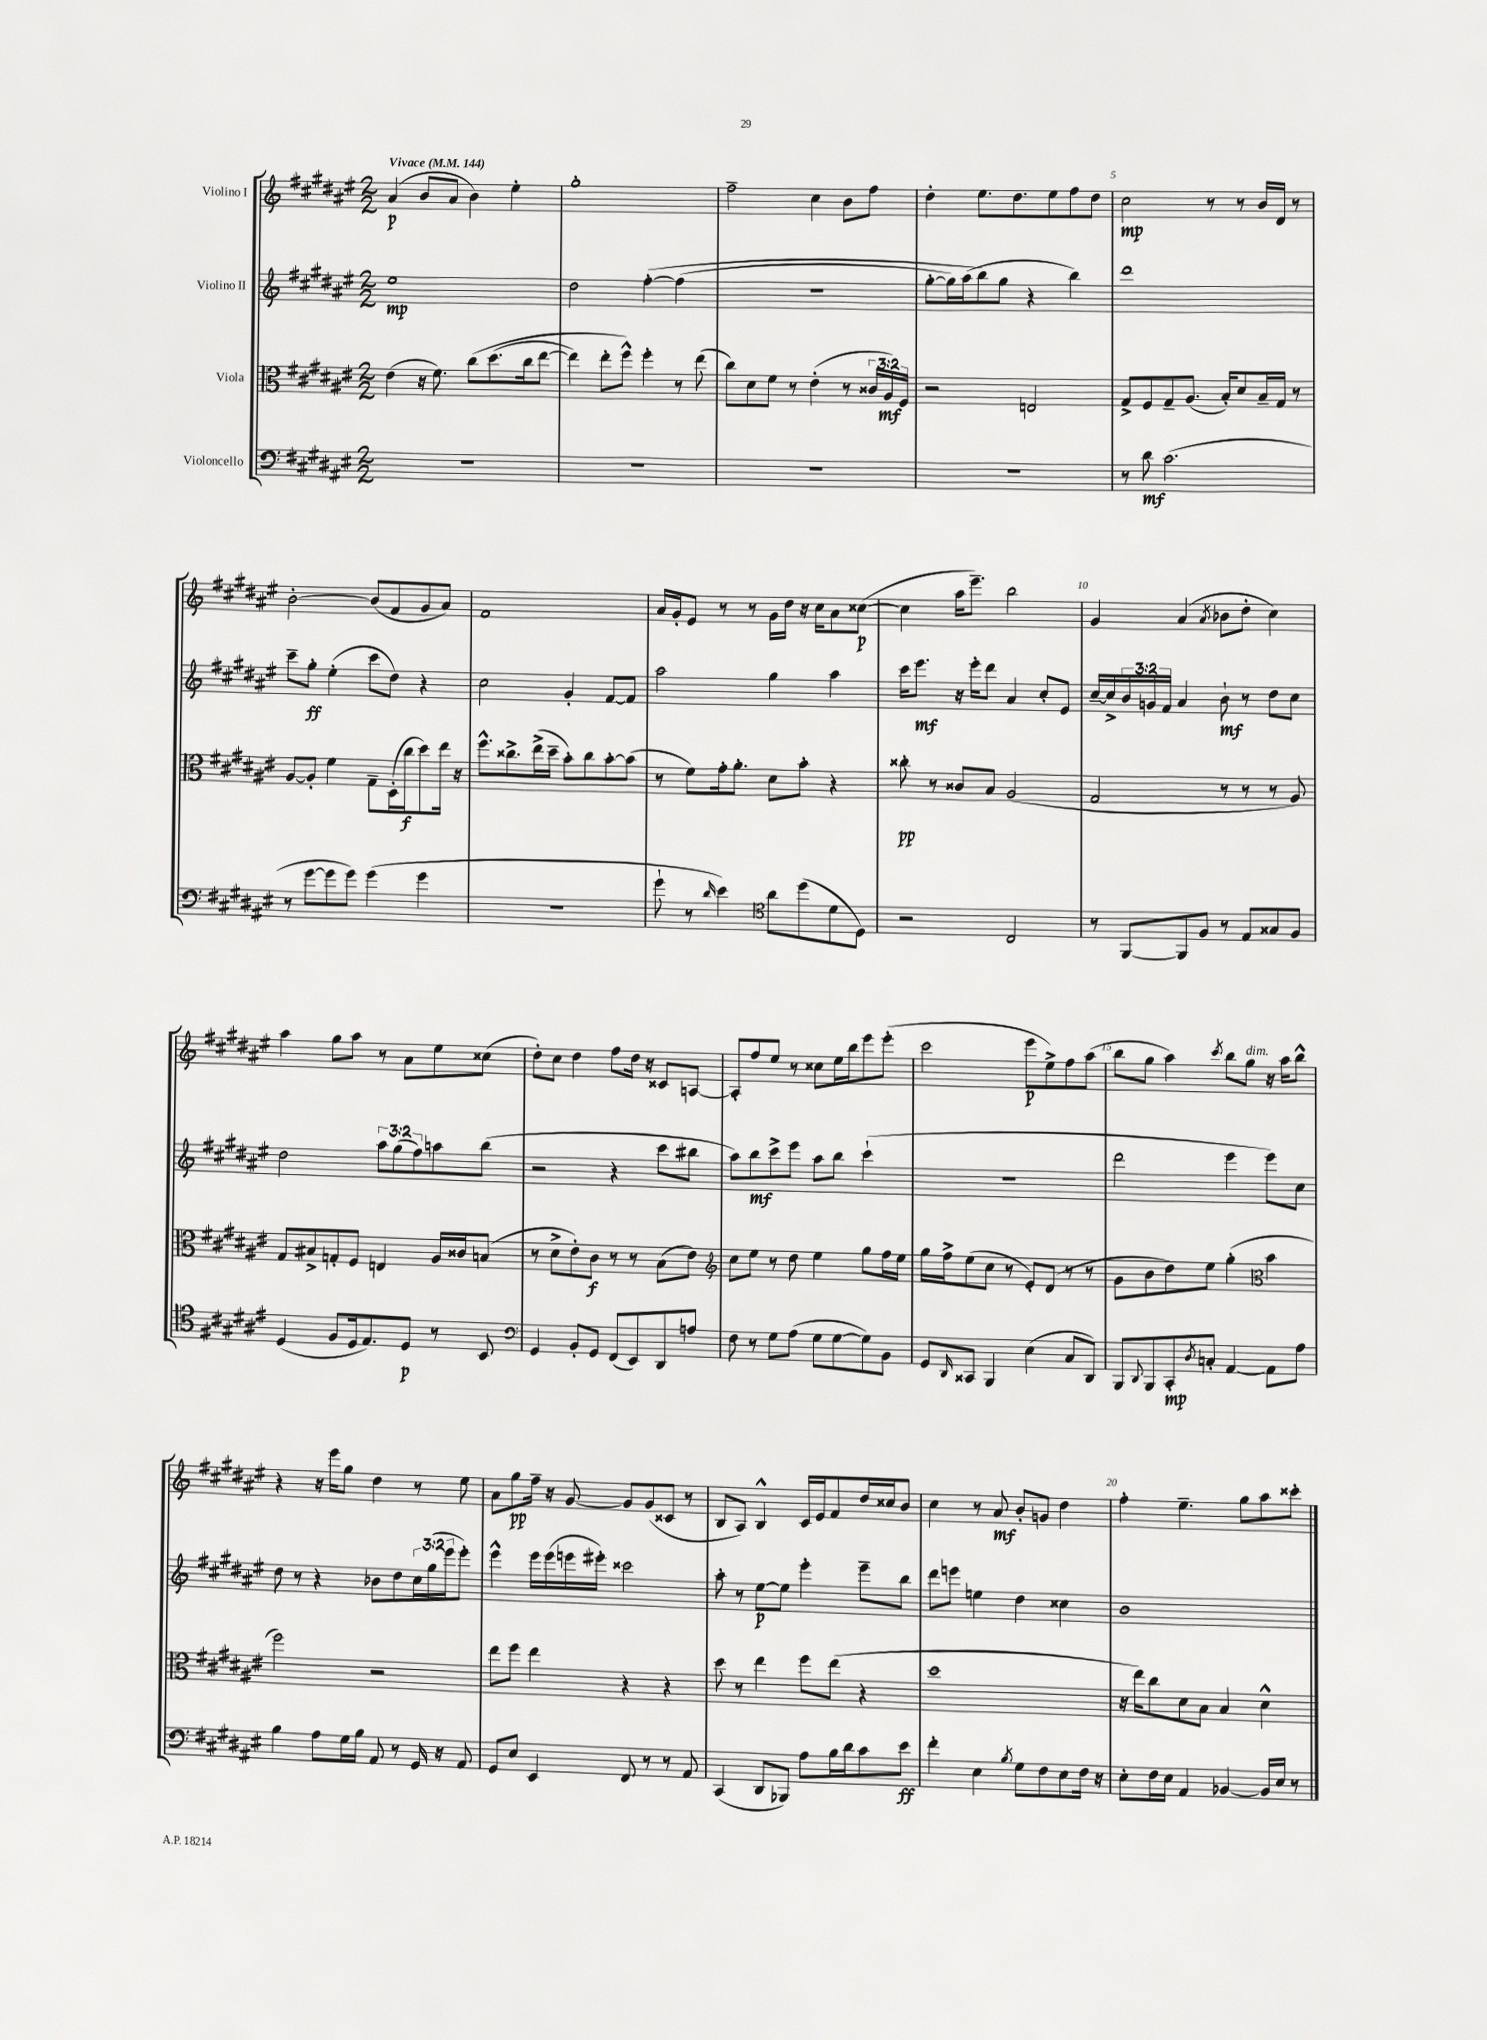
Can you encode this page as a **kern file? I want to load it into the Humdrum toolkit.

**kern	**dynam	**kern	**dynam	**kern	**dynam	**kern	**dynam
*part4	*part4	*part3	*part3	*part2	*part2	*part1	*part1
*staff4	*staff4	*staff3	*staff3	*staff2	*staff2	*staff1	*staff1
*I"Violoncello	*	*I"Viola	*	*I"Violino II	*	*I"Violino I	*
*clefF4	*	*clefC3	*	*clefG2	*	*clefG2	*
*k[f#c#g#d#a#e#]	*	*k[f#c#g#d#a#e#]	*	*k[f#c#g#d#a#e#]	*	*k[f#c#g#d#a#e#]	*
*M2/2	*	*M2/2	*	*M2/2	*	*M2/2	*
*MM144	*	*MM144	*	*MM144	*	*MM144	*
=1	=1	=1	=1	=1	=1	=1	=1
!	!	!	!	!	!	!LO:TX:a:B:t=Vivace	!
1r	.	(4e#\	.	1ee#	mp	(4a#/	p
.	.	16r	.	.	.	8b/L	.
.	.	8.f#\)	.	.	.	.	.
.	.	.	.	.	.	8a#/J	.
.	.	(8cc#\L	.	.	.	4b\)	.
.	.	(8.dd#\	.	.	.	.	.
.	.	.	.	.	.	4ee#'\	.
.	.	16cc#\k	.	.	.	.	.
.	.	[8ee#\J	.	.	.	.	.
=2	=2	=2	=2	=2	=2	=2	=2
1r	.	4ee#\])	.	2dd#\	.	1gg#'	.
.	.	8ee#'\L	.	.	.	.	.
.	.	8ff#^^\J)	.	.	.	.	.
.	.	4ff#'\	.	([4ff#'\	.	.	.
.	.	8r	.	(4ff#\]	.	.	.
.	.	(8ee#\	.	.	.	.	.
=3	=3	=3	=3	=3	=3	=3	=3
1r	.	8cc#\L)	.	1r	.	2ff#~\	.
.	.	8d#\	.	.	.	.	.
.	.	8f#\J	.	.	.	.	.
.	.	8r	.	.	.	.	.
.	.	(4e#'\	.	.	.	4cc#\	.
.	.	8r	.	.	.	8b\L	.
.	.	24c##X/LL	.	.	.	8ff#\J	.
.	.	24A#/)	mf	.	.	.	.
.	.	24F#/JJ	.	.	.	.	.
=4	=4	=4	=4	=4	=4	=4	=4
1r	.	2r	.	[8gg#'\L	.	4dd#'\	.
.	.	.	.	16gg#\L])	.	.	.
.	.	.	.	(16aa#\J	.	.	.
.	.	.	.	8bb\)	.	8.ee#\L	.
.	.	.	.	8gg#\J	.	.	.
.	.	.	.	.	.	8.dd#\	.
.	.	2En/	.	4r	.	.	.
.	.	.	.	.	.	8ee#\	.
.	.	.	.	4bb\)	.	8ff#\	.
.	.	.	.	.	.	8dd#\J	.
=5	=5	=5	=5	=5	=5	=5	=5
8r	.	8G#^/L	.	1ddd#	.	2cc#\	mp
8d#\	mf	8F#/	.	.	.	.	.
(2.c#\	.	8G#~/	.	.	.	.	.
.	.	(8.A#/J	.	.	.	.	.
.	.	.	.	.	.	8r	.
.	.	16B'/KL)	.	.	.	.	.
.	.	8d#/	.	.	.	8r	.
.	.	16B~/L	.	.	.	16b/LL	.
.	.	16G#/JJ	.	.	.	16d#/JJ	.
.	.	8r	.	.	.	8r	.
!!LO:LB:g=z
=6	=6	=6	=6	=6	=6	=6	=6
8r	.	[8A#/L	.	8ccc#~\L	.	[2b'\	.
[8g#\L	.	8A#'/J]	.	8gg#'\J	ff	.	.
8g#\]	.	4f#\	.	(4ee#'\	.	.	.
8g#\J)	.	.	.	.	.	.	.
(4g#\	.	8G#~\L	.	8ccc#\L	.	(8b/L]	.
.	.	(16D#'\L	.	8dd#\J)	.	8f#/	.
.	.	16cc#\J	f	.	.	.	.
4g#\	.	8dd#\)	.	4r	.	8g#/	.
.	.	16ee#\Jk	.	.	.	8a#/J)	.
.	.	16r	.	.	.	.	.
=7	=7	=7	=7	=7	=7	=7	=7
1r	.	8.ff#^^\L	.	2cc#\	.	1f#	.
.	.	8.cc##X^\	.	.	.	.	.
.	.	(16ee#^\L	.	.	.	.	.
.	.	16dd#~\JJ	.	.	.	.	.
.	.	8b'\L)	.	4g#'/	.	.	.
.	.	8cc##\	.	.	.	.	.
.	.	[8b'\	.	[8f#/L	.	.	.
.	.	(8b\J]	.	8f#/J]	.	.	.
=8	=8	=8	=8	=8	=8	=8	=8
8g#`\	.	8r	.	2aa#\	.	16a#/LL	.
.	.	.	.	.	.	16g#'/J	.
8r	.	8f#\L)	.	.	.	8e#/J	.
16qqd#/	.	.	.	.	.	.	.
4e#\)	.	16g#'\k	.	.	.	8r	.
.	.	8.a#'\J	.	.	.	.	.
.	.	.	.	.	.	8r	.
*clefC4	*	*	*	*	*	*	*
8a#\L	.	8d#\L	.	4gg#\	.	16g#\LL	.
.	.	.	.	.	.	16dd#\JJ	.
(8dd#\	.	8b'\J	.	.	.	16r	.
.	.	.	.	.	.	16cc#\KL	.
8d#\	.	4r	.	4aa#\	.	8a#\	.
8D#\J)	.	.	.	.	.	([8cc##X\J	p
=9	=9	=9	=9	=9	=9	=9	=9
2r	.	8cc##X'\	pp	16ccc#\KL	.	4cc##\]	.
.	.	.	.	8.eee#\J	mf	.	.
.	.	8r	.	.	.	.	.
.	.	8c##X/L	.	16r	.	16aa#\KL	.
.	.	.	.	16eee#'\KL	.	8.eee#~\J)	.
.	.	8B/J	.	8ddd#\J	.	.	.
2C#/	.	(2A#/	.	4a#/	.	2bb\	.
.	.	.	.	8cc#'/L	.	.	.
.	.	.	.	8e#/J	.	.	.
=10	=10	=10	=10	=10	=10	=10	=10
8r	.	2G#/	.	[16cc#~/LL	.	4g#/	.
.	.	.	.	16cc#^/]	.	.	.
[8FF#/L	.	.	.	24b/	.	.	.
.	.	.	.	24gn/	.	.	.
.	.	.	.	24f#/JJ	.	.	.
8FF#/]	.	.	.	4a#/	.	(4a#/	.
8F#/J	.	.	.	.	.	.	.
.	.	.	.	.	.	8qa#/	.
8r	.	8r	.	8b`\	mf	8b-X\L	.
8E#/L	.	8r	.	8r	.	8dd#'\J	.
8G##X/	.	8r	.	8dd#\L	.	4cc#\)	.
8F#/J	.	8A#/)	.	8cc#\J	.	.	.
!!LO:LB:g=z
=11	=11	=11	=11	=11	=11	=11	=11
(4D#/	.	8G#/L	.	2dd#\	.	4aa#\	.
.	.	8B#X^/	.	.	.	.	.
8F#/L	.	8Gn'/	.	.	.	8gg#\L	.
16D#/k	.	8F#/J	.	.	.	8aa#\J	.
8.E#/)	.	.	.	.	.	.	.
.	.	4En/	.	12aa#\L	.	8r	.
.	.	.	.	(12gg#\	.	.	.
8D#/J	p	.	.	.	.	8a#\L	.
.	.	.	.	12ff#\)	.	.	.
8r	.	16A#/LL	.	8aan\	.	8ee#\	.
.	.	16c##X/J	.	.	.	.	.
8BB/	.	(8Bn/J	.	(8bb\J	.	(8cc##X\J	.
=12	=12	=12	=12	=12	=12	=12	=12
*clefF4	*	*	*	*	*	*	*
4GG#/	.	8r	.	2r	.	8dd#'\L)	.
.	.	8d#^\L	.	.	.	8cc#\J	.
8BB'/L	.	8e#'\)	.	.	.	4dd#\	.
8GG#/J	.	8c#\J	f	.	.	.	.
(8FF#/L	.	8r	.	4r	.	8ff#\L	.
8EE#/)	.	8r	.	.	.	16dd#\Jk	.
.	.	.	.	.	.	16r	.
8DD#/	.	(8B\L	.	8ccc#\L	.	8c##X/L	.
8An/J	.	8e#\J)	.	8bb#X\J	.	[8An/J	.
=13	=13	=13	=13	=13	=13	=13	=13
*	*	*clefG2	*	*	*	*	*
8F#\	.	8cc#\L	.	8aa#\L)	.	8A'/L]	.
8r	.	8ee#\J	.	8bb\	mf	8ff#/	.
8G#\L	.	8r	.	8ccc#^\	.	8ee#/J	.
(8A#\J	.	8dd#\	.	8eee#\J	.	8r	.
8G#\L	.	4ee#\	.	8aa#\L	.	8cc##X\L	.
[8G#\	.	.	.	8bb\J	.	16ee#\L	.
.	.	.	.	.	.	16bb\J	.
8G#\])	.	8gg#\L	.	(4ccc#`\	.	8eee#\	.
8BB\J	.	16ff#\L	.	.	.	(8eee#'\J	.
.	.	16ee#\JJ	.	.	.	.	.
=14	=14	=14	=14	=14	=14	=14	=14
8GG#/L	.	16gg#\LL	.	1r	.	2ccc#\	.
.	.	16ff#^\J	.	.	.	.	.
16qqDD#/	.	.	.	.	.	.	.
8CC##X/J	.	(8ee#\	.	.	.	.	.
4BBB/	.	8cc#\J	.	.	.	.	.
.	.	8r	.	.	.	.	.
(4E#\	.	8e#'/L)	.	.	.	8eee#\L	p
.	.	(8d#/J	.	.	.	8ee#^\)	.
8C#/L	.	8r	.	.	.	8ff#\	.
8DD#/J)	.	8r	.	.	.	(8aa#\J	.
=15	=15	=15	=15	=15	=15	=15	=15
8BBB/L	.	8g#\L	.	2ddd#\	.	8bb\L	.
8qqDD#/	.	.	.	.	.	.	.
8BBB/	.	8b\	.	.	.	8gg#\J	.
8CC#'/	mp	8dd#\)	.	.	.	4aa#\)	.
8qD#/	.	.	.	.	.	.	.
8Cn'/J	.	8ee#\J	.	.	.	.	.
.	.	.	.	.	.	8qccc#/	.
[4AA#/	.	(4gg#'\	.	4eee#\	.	8bb\L	.
!	!	!	!	!	!	!LO:TX:a:i:t=dim.	!
.	.	.	.	.	.	8gg#\J	.
*	*	*clefC3	*	*	*	*	*
8AA#\L]	.	4b\	.	8eee#\L)	.	16r	.
.	.	.	.	.	.	16aa#\KL	.
8A#\J	.	.	.	8cc#\J	.	8bb^^\J	.
!!LO:LB:g=z
=16	=16	=16	=16	=16	=16	=16	=16
4B\	.	2ff#\)	.	8dd#\	.	4r	.
.	.	.	.	8r	.	.	.
8A#\L	.	.	.	4r	.	16r	.
.	.	.	.	.	.	16eee#\KL	.
16G#\L	.	.	.	.	.	8gg#\J	.
16B\JJ	.	.	.	.	.	.	.
8AA#/	.	2r	.	8b-X\L	.	4dd#\	.
8r	.	.	.	8dd#\	.	.	.
16GG#/	.	.	.	24cc#\L	.	8r	.
.	.	.	.	(24gg#\	.	.	.
16r	.	.	.	.	.	.	.
.	.	.	.	24eee#\J	.	.	.
8AA#/	.	.	.	8eee#'\J)	.	8ee#\	.
=17	=17	=17	=17	=17	=17	=17	=17
8GG#/L	.	8ee#\L	.	4eee#^^\	.	8a#\L	.
8E#/J	.	8ff#\J	.	.	.	8gg#\	pp
4EE#/	.	4ee#\	.	16eee#\LL	.	16ff#~\Jk	.
.	.	.	.	(16eee#\	.	16r	.
.	.	.	.	16eeen\	.	[8g#/	.
.	.	.	.	16eee#X'\JJ)	.	.	.
8FF#/	.	4r	.	2ccc##X\	.	8g#/L]	.
8r	.	.	.	.	.	(8g#/	.
8r	.	4r	.	.	.	8c##X/J	.
8AA#/	.	.	.	.	.	8r	.
=18	=18	=18	=18	=18	=18	=18	=18
(4CC#/	.	8dd#\	.	8aa#'\	.	8B/L	.
.	.	8r	.	8r	.	8A#/J)	.
8DD#/L	.	4ee#\	.	[8ee#\L	p	4B^^/	.
8BBB-X/J)	.	.	.	8ee#\J]	.	.	.
8A#\L	.	8ff#\L	.	4eee#'\	.	16c#/LL	.
.	.	.	.	.	.	16e#/J	.
16B\L	.	(8ee#\J	.	.	.	8f#/	.
16d#\J	.	.	.	.	.	.	.
8c#\	.	4r	.	8eee#~\L	.	16dd#/L	.
.	.	.	.	.	.	16cc##X/J	.
8e#\J	ff	.	.	8bb\J	.	8b/J	.
=19	=19	=19	=19	=19	=19	=19	=19
4f#'\	.	1dd#	.	8ddd#\L	.	4cc#\	.
.	.	.	.	8eeen\J	.	.	.
4E#\	.	.	.	4een\	.	8r	.
.	.	.	.	.	.	8a#/	mf
8qB/	.	.	.	.	.	.	.
8G#\L	.	.	.	4dd#\	.	8b'/L	.
8F#\	.	.	.	.	.	8gn/J	.
8E#\	.	.	.	4cc##X\	.	4dd#\	.
16F#\Jk	.	.	.	.	.	.	.
16r	.	.	.	.	.	.	.
=20	=20	=20	=20	=20	=20	=20	=20
8E#'\L	.	16r	.	1b	.	4ff#'\	.
.	.	16ee#\KL)	.	.	.	.	.
16F#\L	.	8cc#\	.	.	.	.	.
16E#\JJ	.	.	.	.	.	.	.
4AA#/	.	8d#\	.	.	.	4.ee#~\	.
.	.	8B\J	.	.	.	.	.
[4BB-X/	.	4B/	.	.	.	.	.
.	.	.	.	.	.	8gg#\L	.
16BB-/LL]	.	4d#^^\	.	.	.	8aa#\	.
16E#/JJ	.	.	.	.	.	.	.
8r	.	.	.	.	.	8ccc##X'\J	.
==	==	==	==	==	==	==	==
*-	*-	*-	*-	*-	*-	*-	*-
